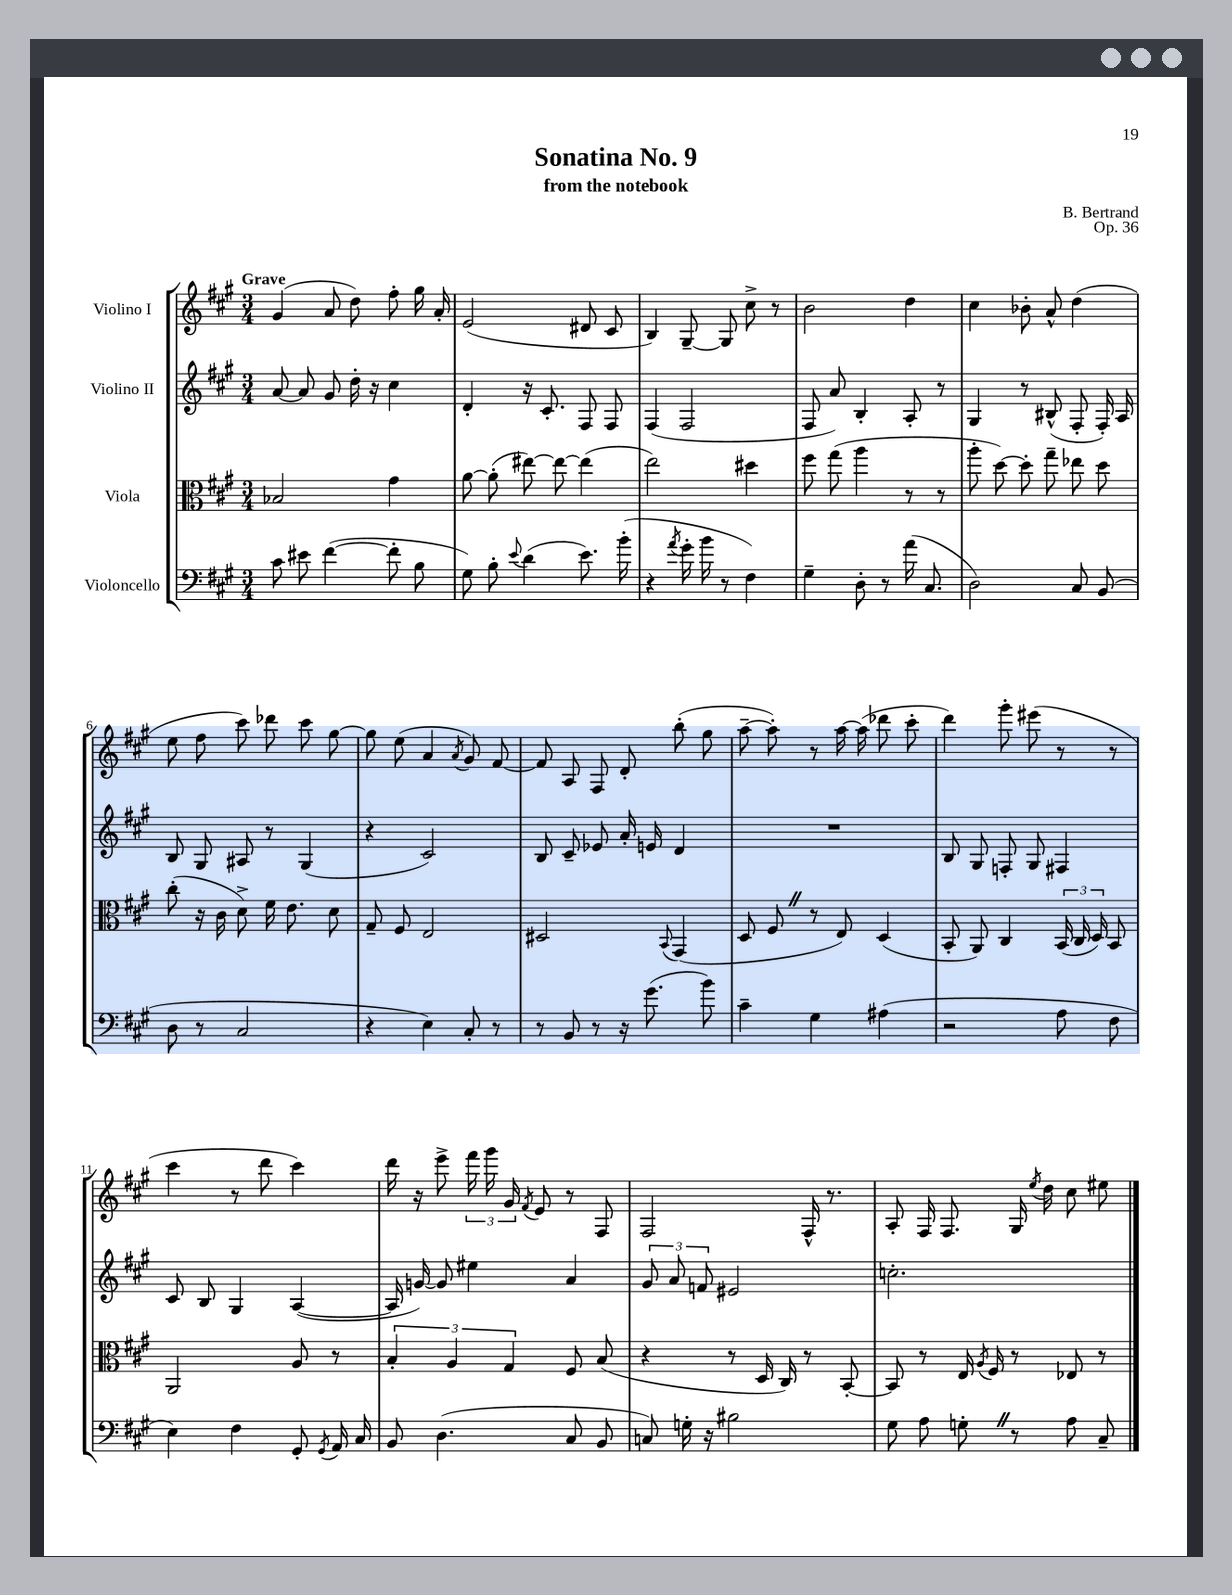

**kern	**kern	**kern	**kern
*part4	*part3	*part2	*part1
*staff4	*staff3	*staff2	*staff1
*I"Violoncello	*I"Viola	*I"Violino II	*I"Violino I
*clefF4	*clefC3	*clefG2	*clefG2
*k[f#c#g#]	*k[f#c#g#]	*k[f#c#g#]	*k[f#c#g#]
*M3/4	*M3/4	*M3/4	*M3/4
=1	=1	=1	=1
!	!	!	!LO:TX:a:B:t=Grave
8c#\	2B-X/	[8a/	(4g#/
8e#X\	.	8a/]	.
([4f#\	.	8g#/	8a/
.	.	16dd'\	8dd\)
.	.	16r	.
8f#'\]	4g#\	4cc#\	8ff#'\
8B\	.	.	16gg#\
.	.	.	16a'/
=2	=2	=2	=2
8G#\)	[8a\	4d'/	(2e/
8B'\	(8a'\]	.	.
8qqe/	.	.	.
(4d\	[8ee#X\)	16r	.
.	.	8.c#'/	.
.	8ee#\_	.	.
8.e\)	(4ee#\]	8F#/	8d#X/
.	.	8F#/	8c#/
(16b'\	.	.	.
=3	=3	=3	=3
4r	2ee\)	(4F#/	4B/)
8qa/	.	.	.
16g#'\	.	2F#/	[8G#~/
16b\	.	.	.
8r	.	.	8G#/]
4F#\)	4dd#X\	.	8cc#^\
.	.	.	8r
=4	=4	=4	=4
4G#~\	8ff#\	8F#/	2b\
.	(8gg#\	8a/)	.
8D'\	4aa\	4B'/	.
8r	.	.	.
(16a\	8r	8A'/	4dd\
8.C#/	.	.	.
.	8r	8r	.
=5	=5	=5	=5
2D\)	8aa'\	4G#/	4cc#\
.	[8dd\)	.	.
.	8dd'\]	8r	8b-X'\
.	8gg#~\	(8B#X^^/	8a^^/
8C#/	8ee-X\	8F#'/	(4dd\
(8BB/	8dd\	16F#'/)	.
.	.	16A/	.
!!LO:LB:g=z
=6	=6	=6	=6
8D\	(8cc#'\	8B/	8ee\
8r	16r	8G#/	8ff#\
.	16c#\	.	.
2C#/	8d^\)	8A#X/	8ccc#\)
.	16f#\	8r	8ddd-X\
.	8.e\	.	.
.	.	(4G#/	8ccc#\
.	8d\	.	[8gg#\
=7	=7	=7	=7
4r	8G#~/	4r	8gg#\]
.	8F#/	.	(8ee\
4E\)	2E/	2c#/)	4a/
.	.	.	8qa/
8C#'/	.	.	8g#/)
8r	.	.	[8f#/
=8	=8	=8	=8
8r	2D#X/	8B/	8f#/]
8BB/	.	8c#~/	8A/
8r	.	8e-X/	8F#/
16r	.	16a'/	8d'/
(8.g#\	.	16en/	.
.	8qqBB/	.	.
.	(4GG#/	4d/	(8bb'\
8b\)	.	.	8gg#\
=9	=9	=9	=9
4c#~\	8D/	2.r	[8aa~\
.	8F#Z/	.	8aa'\])
4G#\	8r	.	8r
.	8E/)	.	[16aa\
.	.	.	(16aa\]
(4A#X\	(4D/	.	8ddd-X\
.	.	.	8ccc#'\
=10	=10	=10	=10
2r	8BB'/	8B/	4ddd\)
.	8AA/)	8G#/	.
.	4C#/	8Fn'/	8ggg#'\
.	.	8G#/	(8eee#X\
8A\	(24BB/	4F#X/	8r
.	24C#/	.	.
.	24D/)	.	.
8F#\	8BB/	.	8r
!!LO:LB:g=z
=11	=11	=11	=11
4E\)	2AA/	8c#/	4ccc#\
.	.	8B/	.
4F#\	.	4G#/	8r
.	.	.	8ddd\
8GG#'/	8A/	([4A/	4ccc#\)
8qGG#/	.	.	.
16AA/	8r	.	.
16C#/	.	.	.
=12	=12	=12	=12
8BB/	6B'/	16A/]	16ddd\
.	.	[16gn/)	16r
(4.D\	.	8g/]	8eee^\
.	6A/	.	.
.	.	4ee#X\	24fff#\
.	.	.	24ggg#\
.	6G#/	.	24g#/
.	.	.	8qf#/
.	.	.	8e/
8C#/	8F#/	4a/	8r
8BB/	(8B/	.	8F#/
=13	=13	=13	=13
8Cn/)	4r	12g#/	2F#/
.	.	12a/	.
16Gn'\	.	.	.
.	.	12fn/	.
16r	.	.	.
2B#X\	8r	2e#X/	.
.	16D/	.	.
.	16C#/)	.	.
.	8r	.	16F#^^/
.	.	.	8.r
.	[8BB'/	.	.
=14	=14	=14	=14
8G#\	8BB/]	2.ccn'\	8A'/
8A\	8r	.	16F#/
.	.	.	8.F#/
8Gn'Z\	16E/	.	.
.	8qA/	.	.
.	16F#/	.	.
8r	8r	.	16G#/
.	.	.	8qee/
.	.	.	16dd\
8A\	8E-X/	.	8cc#\
8C#~/	8r	.	8ee#X\
==	==	==	==
*-	*-	*-	*-
